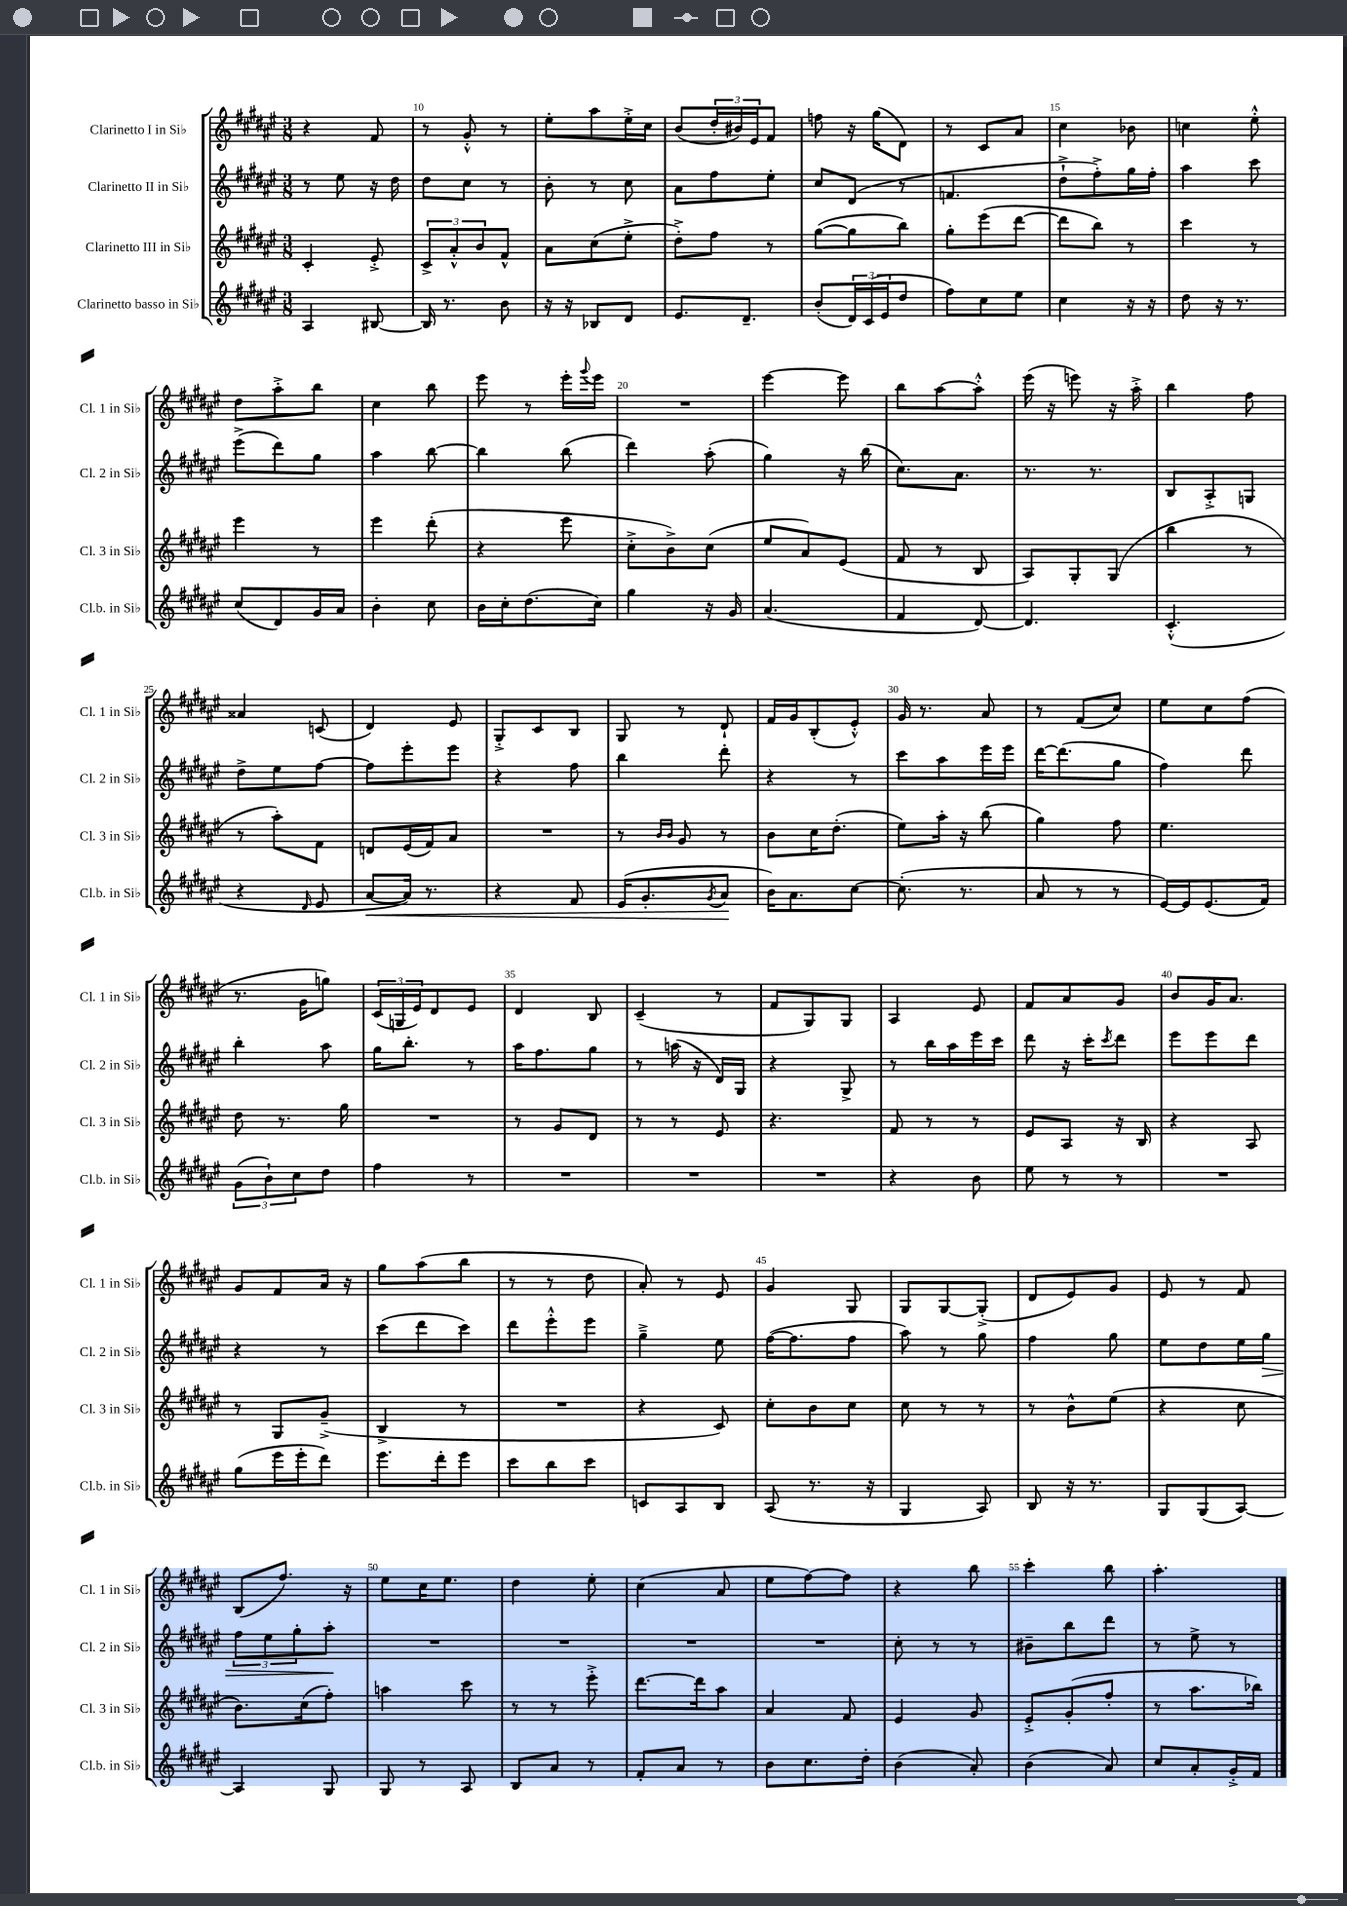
<<
\new StaffGroup <<
\new Staff = "s0" \with { instrumentName = "Clarinetto I in Sib" shortInstrumentName = "Cl. 1 in Sib" } {
    \clef treble \key fis \major \numericTimeSignature \time 3/8
    r4 fis'8 |
    r8 gis'8-.-^ r8 |
    eis''8-. ais''8 eis''16-.-> cis''16 |
    b'8( \tuplet 3/2 { dis''16-. bis'16) eis'16 } fis'8 |
    f''8 r16 gis''16( dis'8) |
    r8 cis'8 ais'8 |
    cis''4 bes'8 |
    c''4 eis''8-.-^ |
    dis''8 ais''8-.-> b''8 |
    cis''4 b''8 |
    eis'''8 r8 eis'''16-. \appoggiatura { gis'''8 } eis'''16 |
    R4. |
    eis'''4~ eis'''8 |
    b''8 ais''8~ ais''8-.-^ |
    eis'''16( r16 e'''8) r16 ais''16-.-> |
    b''4 fis''8 |
    aisis'4 c'8( |
    dis'4) eis'8 |
    gis8-.-> cis'8 b8 |
    gis8 r8 dis'8-! |
    fis'16 gis'16 b8-.( eis'8-.-^) |
    gis'16 r8. ais'8 |
    r8 fis'8( cis''8) |
    eis''8 cis''8 fis''8( |
    r8. gis'16 g''8) |
    \tuplet 3/2 { cis'16( g16 eis'16) } dis'8 eis'8 |
    dis'4 b8 |
    cis'4--( r8 |
    fis'8 gis8) gis8 |
    ais4 eis'8 |
    fis'8 ais'8 gis'8 |
    b'8 gis'16 ais'8. |
    gis'8 fis'8 ais'16 r16 |
    gis''8 ais''8( b''8 |
    r8 r8 dis''8 |
    ais'8-.) r8 eis'8 |
    gis'4 gis8 |
    gis8 gis8~ gis8-.->( |
    dis'8 eis'8) gis'8 |
    eis'8 r8 fis'8 |
    b8( fis''8.) r16 |
    eis''8 cis''16 eis''8. |
    dis''4 eis''8-. |
    cis''4( ais'8 |
    eis''8 fis''8~) fis''8 |
    r4 b''8 |
    cis'''4-. b''8 |
    ais''4.-. \bar "|." |
}
\new Staff = "s1" \with { instrumentName = "Clarinetto II in Sib" shortInstrumentName = "Cl. 2 in Sib" } {
    \clef treble \key fis \major \numericTimeSignature \time 3/8
    r8 eis''8 r16 dis''16 |
    dis''8 cis''8 r8 |
    b'8-. r8 cis''8 |
    ais'8 fis''8 eis''8-. |
    cis''8 dis'8( r8 |
    f'4. |
    dis''8-!-> fis''8-.->) gis''16 fis''16-. |
    ais''4 cis'''8 |
    eis'''8->( dis'''8) gis''8 |
    ais''4 b''8~ |
    b''4 b''8( |
    dis'''4) ais''8-.( |
    gis''4) r16 b''16( |
    cis''8.) ais'8. |
    r8. r8. |
    b8 ais8-.-> g8 |
    dis''8-> eis''8 fis''8~ |
    fis''8 eis'''8-. eis'''8 |
    r4 fis''8 |
    b''4 dis'''8-. |
    r4 r8 |
    cis'''8 ais''8 eis'''16 eis'''16 |
    dis'''16~ dis'''8.( gis''8 |
    fis''4) dis'''8 |
    b''4-. ais''8 |
    gis''16 b''8.-. r8 |
    ais''16 fis''8. gis''8 |
    r8 a''16( r16 dis'16) gis16 |
    r4 gis8-> |
    r8 b''16 ais''16 eis'''16 cis'''16 |
    dis'''8 r16 cis'''16-. \acciaccatura { cis'''8 } dis'''8 |
    eis'''8 eis'''8 dis'''8 |
    r4 r8 |
    cis'''8( dis'''8 cis'''8) |
    dis'''8 eis'''8-.-^ eis'''8 |
    gis''4---> eis''8 |
    fis''16~( fis''8. fis''8 |
    ais''8) r8 gis''8 |
    fis''4 gis''8 |
    eis''8 dis''8 eis''16 gis''16\> |
    \tuplet 3/2 { fis''8 eis''8 gis''8-. } ais''8-.\! |
    R4. |
    R4. |
    R4. |
    R4. |
    cis''8-. r8 r8 |
    bis'8-- b''8 dis'''8 |
    r8 eis''8-> r8 \bar "|." |
}
\new Staff = "s2" \with { instrumentName = "Clarinetto III in Sib" shortInstrumentName = "Cl. 3 in Sib" } {
    \clef treble \key fis \major \numericTimeSignature \time 3/8
    cis'4-. eis'8-.-> |
    \tuplet 3/2 { cis'8-> ais'8-.-^ b'8 } fis'8-^ |
    ais'8 cis''8( eis''8-.-> |
    dis''8-.->) fis''8 r8 |
    gis''8~( gis''8 b''8) |
    gis''8-. eis'''8( dis'''8~ |
    dis'''8 b''8) r8 |
    cis'''4 r8 |
    eis'''4 r8 |
    eis'''4 dis'''8-.( |
    r4 eis'''8 |
    cis''8-.-> b'8->) cis''8( |
    eis''8 ais'8) eis'8( |
    fis'8 r8 b8 |
    ais8) gis8-. gis8( |
    b''4 r8 |
    r8 ais''8-.) fis'8 |
    d'8 eis'16( fis'16) ais'8 |
    R4. |
    r8 \grace { b'16 b'16 } gis'8 r8 |
    b'8 cis''16 dis''8.-.( |
    eis''8) ais''16-. r16 b''8( |
    gis''4) fis''8 |
    eis''4. |
    dis''8 r8. gis''16 |
    R4. |
    r8 gis'8 dis'8 |
    r8 r8 eis'8 |
    r4. |
    fis'8 r8 r8 |
    eis'8 ais8 r16 b16 |
    r4 ais8 |
    r8 gis8 gis'8--->( |
    b4-> r8 |
    R4. |
    r4 cis'8) |
    cis''8-. b'8 cis''8 |
    cis''8 r8 r8 |
    r8 b'8-^ eis''8( |
    r4 cis''8 |
    b'8.) cis''16( fis''8-.) |
    a''4 cis'''8 |
    r8 r8 eis'''8-.-> |
    dis'''8.~ dis'''16 ais''8 |
    ais'4 fis'8 |
    eis'4 gis'8 |
    eis'8-.-> gis'8-.( fis''8-. |
    r8 ais''8. bes''16) \bar "|." |
}
\new Staff = "s3" \with { instrumentName = "Clarinetto basso in Sib" shortInstrumentName = "Cl.b. in Sib" } {
    \clef treble \key fis \major \numericTimeSignature \time 3/8
    ais4 bis8~ |
    bis16 r8. b'8 |
    r16 r16 bes8 dis'8 |
    eis'8. dis'8.-- |
    b'8-.( \tuplet 3/2 { dis'16) cis'16( eis'16 } dis''8 |
    fis''8) cis''8 eis''8 |
    cis''4 r16 r16 |
    dis''8 r16 r8. |
    cis''8( dis'8) gis'16 ais'16 |
    b'4-. cis''8 |
    b'16 cis''16-. dis''8.( cis''16) |
    gis''4 r16 gis'16 |
    ais'4.( |
    fis'4 dis'8~) |
    dis'4. |
    cis'4.-.-^( |
    r4 \grace { dis'16 } eis'8 |
    ais'8~\< ais'16) r8. |
    r4 fis'8 |
    eis'16( gis'8.-. \acciaccatura { gis'8 } ais'8\! |
    b'16) ais'8. cis''8~ |
    cis''8.-.( r8. |
    ais'8 r8 r8 |
    eis'16~) eis'16 eis'8.( fis'16) |
    \tuplet 3/2 { gis'8( b'8-!) cis''8 } dis''8 |
    fis''4 r8 |
    R4. |
    R4. |
    R4. |
    r4 b'8 |
    eis''8 r8 r8 |
    R4. |
    gis''8( eis'''16 eis'''16-. dis'''8) |
    eis'''8. dis'''16-. eis'''8 |
    cis'''8 b''8 cis'''8 |
    c'8 ais8 b8 |
    ais8( r8. r16 |
    gis4 ais8) |
    b8 r16 r8. |
    gis8 gis8( ais8~) |
    ais4 gis8 |
    gis8 r8 ais8 |
    b8 ais'8 r8 |
    fis'8-. ais'8 r8 |
    b'8 cis''8. dis''16-. |
    b'4( ais'8-.) |
    b'4( ais'8) |
    cis''8 ais'8-. gis'16-.-> fis'16 \bar "|." |
}
>>
>>
\layout { \context { \Score currentBarNumber = #9 \override BarNumber.break-visibility = ##(#f #t #t) barNumberVisibility = #(every-nth-bar-number-visible 5) } }
